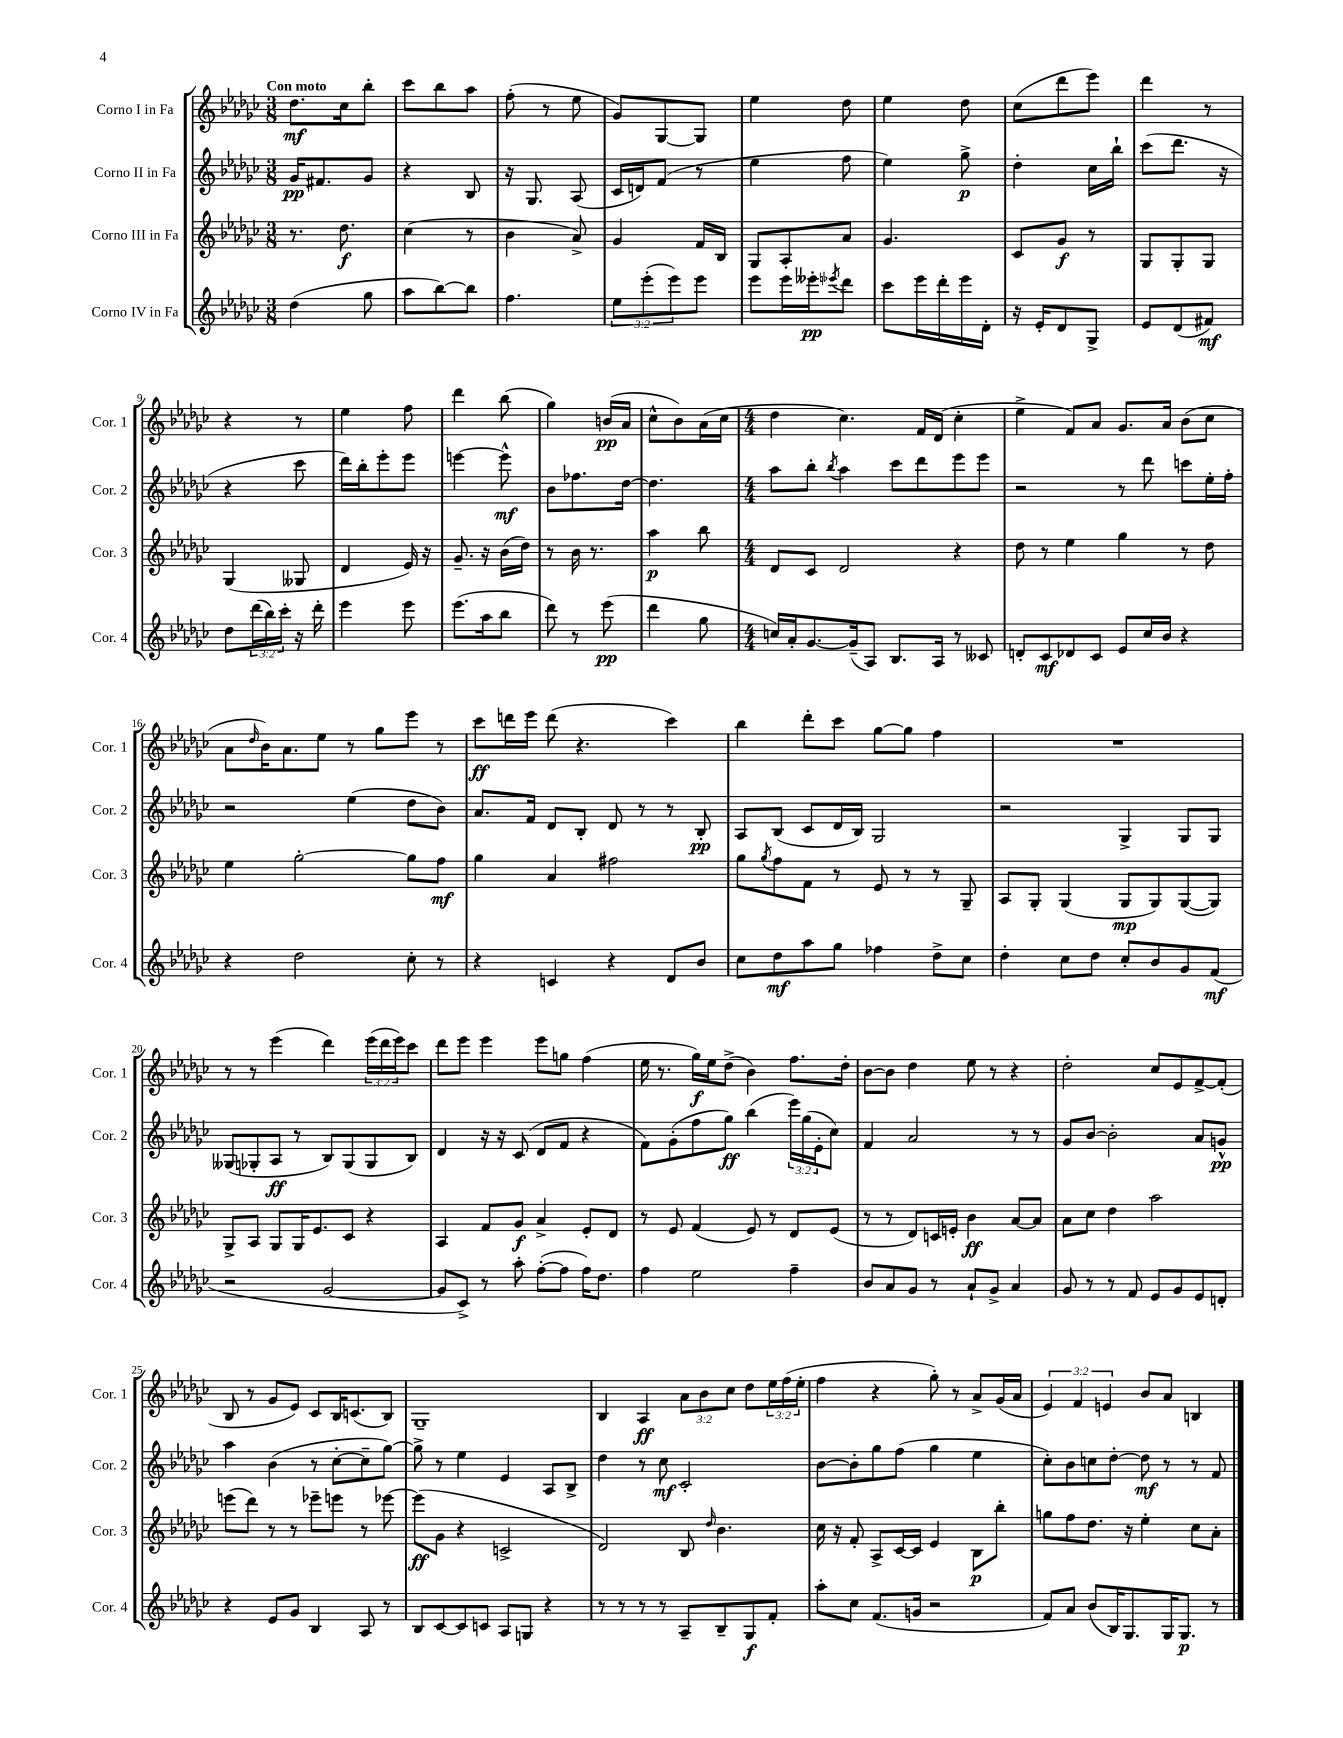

**kern	**kern	**kern	**kern
*staff4	*staff3	*staff2	*staff1
*clefG2	*clefG2	*clefG2	*clefG2
*k[b-e-a-d-g-c-]	*k[b-e-a-d-g-c-]	*k[b-e-a-d-g-c-]	*k[b-e-a-d-g-c-]
*M3/8	*M3/8	*M3/8	*M3/8
(4dd-\	8.r	16g-/LK	8.dd-\L
.	.	8.f#/	.
.	8.dd-\	.	16cc-\k
8gg-\	.	8g-/J	8bb-'\J
=	=	=	=
8aa-\L	(4cc-\	4r	8ccc-\L
[8bb-\)	.	.	8bb-\
8bb-\]J	8r	8B-/	8aa-\J
=	=	=	=
4.ff\	4b-\	16r	(8ff'\
.	.	8.G-/	.
.	.	.	8r
.	8a-^/)	(8A-/	8ee-\
=	=	=	=
12ee-\L	4g-/	16c-/LL	8g-/L)
.	.	16d/J)	.
(12eee-'\	.	.	.
.	.	(8f/J	[8G-/
12eee-\)	.	.	.
8eee-\J	16f/LL	8r	8G-/]J
.	16B-/JJ	.	.
=	=	=	=
8eee-\L	8G-/L	4ee-\	4ee-\
16eee-\L	8A-'/	.	.
16eee--'\J	.	.	.
8qeee-/	.	.	.
8ddd-\J	8a-/J	8ff\	8dd-\
=	=	=	=
8ccc-\L	4.g-/	4ee-\)	4ee-\
16eee-\L	.	.	.
16ddd-'\	.	.	.
16eee-\	.	8gg-^\	8dd-\
16d-'\JJ	.	.	.
=	=	=	=
16r	8c-/L	4dd-'\	(8cc-\L
16e-'/LK	.	.	.
8d-/	8g-/J	.	8ddd-\
8G-^/J	8r	16cc-\LL	8eee-\J)
.	.	16bb-`\JJ	.
=	=	=	=
8e-/L	8G-/L	(8ccc-\L	4ddd-\
(8d-/	8G-'/	8.ddd-\J	.
8f#/J)	8G-/J	.	8r
.	.	16r	.
=	=	=	=
8dd-\L	(4G-/	4r	4r
(24ddd-\L	.	.	.
24bb-\)	.	.	.
24ccc-'\JJ	.	.	.
16r	8G--/	8ccc-\	8r
16ddd-'\	.	.	.
=	=	=	=
4eee-\	4d-/	16ddd-\LL)	4ee-\
.	.	16bb-'\J	.
.	.	8eee-'\	.
8eee-\	16e-/)	8eee-\J	8ff\
.	16r	.	.
=	=	=	=
(8.eee-\L	8.g-~/	[4eee\	4ddd-\
16aa-\k	16r	.	.
8bb-\J	(16b-\LL	8eee^^\]	(8bb-\
.	16dd-\JJ)	.	.
=	=	=	=
8ddd-\)	8r	8b-\L	4gg-\)
8r	16b-\	8.ff-\	.
.	8.r	.	.
(8eee-\	.	.	(16b/LL
.	.	[16dd-\Jk	16a-/JJ
=	=	=	=
4ddd-\	4aa-\	4.dd-\]	8cc-^^\L
.	.	.	8b-\)
8gg-\	8bb-\	.	(16a-\L
.	.	.	16cc-\JJ
=	=	=	=
*M4/4	*M4/4	*M4/4	*M4/4
16cc/LL)	8d-/L	8aa-\L	4dd-\
16a-'/J	.	.	.
[8.g-/	8c-/J	8bb-'\J	.
.	.	8qbb-/	.
.	2d-/	4aa-\	4.cc-\)
(16g-~/]k	.	.	.
8A-/J)	.	.	.
8.B-/L	.	8ccc-\L	.
.	.	8ddd-\	16f/LL
16A-/Jk	.	.	(16d-/JJ
8r	4r	8eee-\	4cc-'\
8c--/	.	8eee-\J	.
=	=	=	=
8d'/L	8dd-\	2r	4ee-^\
8c-/	8r	.	.
8d-/	4ee-\	.	8f/L)
8c-/J	.	.	8a-/J
8e-/L	4gg-\	8r	8.g-/L
16cc-/L	.	8ddd-\	.
16b-/JJ	.	.	16a-/Jk
4r	8r	8ccc\L	(8b-\L
.	8dd-\	16ee-'\L	8cc-\J
.	.	16ff'\JJ	.
=	=	=	=
4r	4ee-\	2r	8a-\L
.	.	.	16qqdd-/
.	.	.	16b-\K)
.	.	.	8.a-\
2dd-\	[2gg-'\	.	.
.	.	.	8ee-\J
.	.	(4ee-\	8r
.	.	.	8gg-\L
8cc-'\	8gg-\]L	8dd-\L	8eee-\J
8r	8ff\J	8b-\J)	8r
=	=	=	=
4r	4gg-\	8.a-/L	8ccc-\L
.	.	.	16ddd\L
.	.	16f/Jk	16eee-\JJ
4c/	4a-/	8d-/L	(8ddd\
.	.	8B-'/J	4.r
4r	2ff#\	8d-/	.
.	.	8r	.
8d-/L	.	8r	4ccc-\)
8b-/J	.	8B-'/	.
=	=	=	=
8cc-\L	8gg-\L	8A-/L	4bb-\
.	8qgg-/	.	.
8dd-\	8ff\	(8B-/J	.
8aa-\	8f\J	8c-/L	8ddd-'\L
8gg-\J	8r	16d-/L	8ccc-\J
.	.	16B-/JJ)	.
4ff-\	8e-/	2G-/	[8gg-\L
.	8r	.	8gg-\]J
8dd-^\L	8r	.	4ff\
8cc-\J	8G-~/	.	.
=	=	=	=
4dd-'\	8A-/L	2r	1r
.	8G-'/J	.	.
8cc-\L	(4G-/	.	.
8dd-\J	.	.	.
8cc-'/L	8G-/L	4G-^/	.
8b-/	8G-/)	.	.
8g-/	([8G-/	8G-/L	.
(8f/J	8G-/]J)	8G-/J	.
=	=	=	=
2r	8G-^/L	(8G--/L	8r
.	8A-/J	8G-'/	8r
.	8G-/L	8A-/J	(4eee-\
.	16G-/K	8r	.
.	8.e-/	.	.
[2g-/	.	8B-/L)	4ddd-\)
.	8c-/J	(8G-/	.
.	4r	8G-/	(24eee-\LL
.	.	.	24ddd-\
.	.	.	24eee-\J)
.	.	8B-/J)	8ccc-\J
=	=	=	=
8g-/]L	4A-/	4d-/	8ddd-\L
8c-^/J)	.	.	8eee-\J
8r	8f/L	16r	4eee-\
.	.	16r	.
8aa-'\	8g-/J	(8c-/	.
([8ff'\L	4a-^/	8d-/L	8eee-\L
8ff\]J	.	8f/J	8gg\J
16ff\LK)	8e-'/L	4r	(4ff\
8.dd-\J	.	.	.
.	8d-/J	.	.
=	=	=	=
4ff\	8r	8f\L)	16ee-\
.	.	.	8.r
.	8e-/	(8g-'\	.
2ee-\	(4f/	8ff\	16gg-\LL)
.	.	.	16ee-\J
.	.	8gg-\J)	(8dd-^\J
.	8e-/)	(4bb-\	4b-\)
.	8r	.	.
4ff~\	8d-/L	24eee-\LL)	8.ff\L
.	.	(24gg-\	.
.	.	24e-'\J	.
.	(8e-/J	8cc-\J)	.
.	.	.	16dd-'\Jk
=	=	=	=
8b-/L	8r	4f/	[8b-\L
8a-/	8r	.	8b-\]J
8g-/J	8d-/L)	2a-/	4dd-\
8r	16c/L	.	.
.	16e'/JJ	.	.
8a-`/L	4b-\	.	8ee-\
8g-^/J	.	.	8r
4a-/	[8a-/L	8r	4r
.	8a-/]J	8r	.
=	=	=	=
8g-/	8a-\L	8g-/L	2dd-'\
8r	8cc-\J	[8b-/J	.
8r	4dd-\	2b-'\]	.
8f/	.	.	.
8e-/L	2aa-\	.	8cc-/L
8g-/	.	.	8e-/
8e-/	.	8a-/L	[8f^/
8d'/J	.	8g^^/J	(8f'/]J
=	=	=	=
4r	(8eee\L	4aa-\	8B-/
.	8ddd-\J)	.	8r
8e-/L	8r	(4b-\	8g-/L
8g-/J	8r	.	8e-/J)
4B-/	8eee-~\L	8r	8c-/L
.	8eee\J	[8cc-'\L	16B-/K
.	.	.	(8.c/
8A-/	8r	8cc-~\]	.
8r	[8eee-\	[8gg-\J)	8B-/J)
=	=	=	=
8B-/L	(8eee-\]L	8gg-^\]	1G-~
[8c-/	8g-\J	8r	.
8c-/]	4r	4ee-\	.
8c/J	.	.	.
8A-/L	2c^/	4e-/	.
8G/J	.	.	.
4r	.	8A-/L	.
.	.	8B-^/J	.
=	=	=	=
8r	2d-/)	4dd-\	4B-/
8r	.	.	.
8r	.	8r	4A-/
8r	.	8cc-\	.
8A-~/L	8B-/	2c-'/	12a-\L
.	.	.	12b-\
.	16qqdd-/	.	.
8B-~/	4.b-\	.	.
.	.	.	12cc-\J
8G-/	.	.	8dd-\L
8f'/J	.	.	24ee-\L
.	.	.	(24ff\
.	.	.	24ee-'\JJ
=	=	=	=
8aa-'\L	16cc-\	[8b-\L	4ff\
.	16r	.	.
8cc-\J	8f'/	8b-'\]	.
(8.f/L	8A-^/L	8gg-\	4r
.	[16c-/L	(8ff\J	.
16g/Jk	16c-/]JJ	.	.
2r	4e-/	4gg-\	8gg-'\)
.	.	.	8r
.	8B-\L	4ee-\	8a-^/L
.	8bb-'\J	.	(16g-/L
.	.	.	16a-/JJ
=	=	=	=
8f/L)	8gg\L	8cc-'\L)	6e-/)
8a-/J	8ff\	8b-\	.
.	.	.	6f/
(8b-/L	8.dd-\J	8cc\	.
.	.	.	6e/
16B-/K)	.	[8dd-'\J	.
8.G-/	16r	.	.
.	4ee-'\	8dd-\]	8b-/L
16G-/K	.	8r	8a-/J
8.G-/J	.	.	.
.	8cc-\L	8r	4B/
8r	8a-'\J	8f/	.
==	==	==	==
*-	*-	*-	*-
